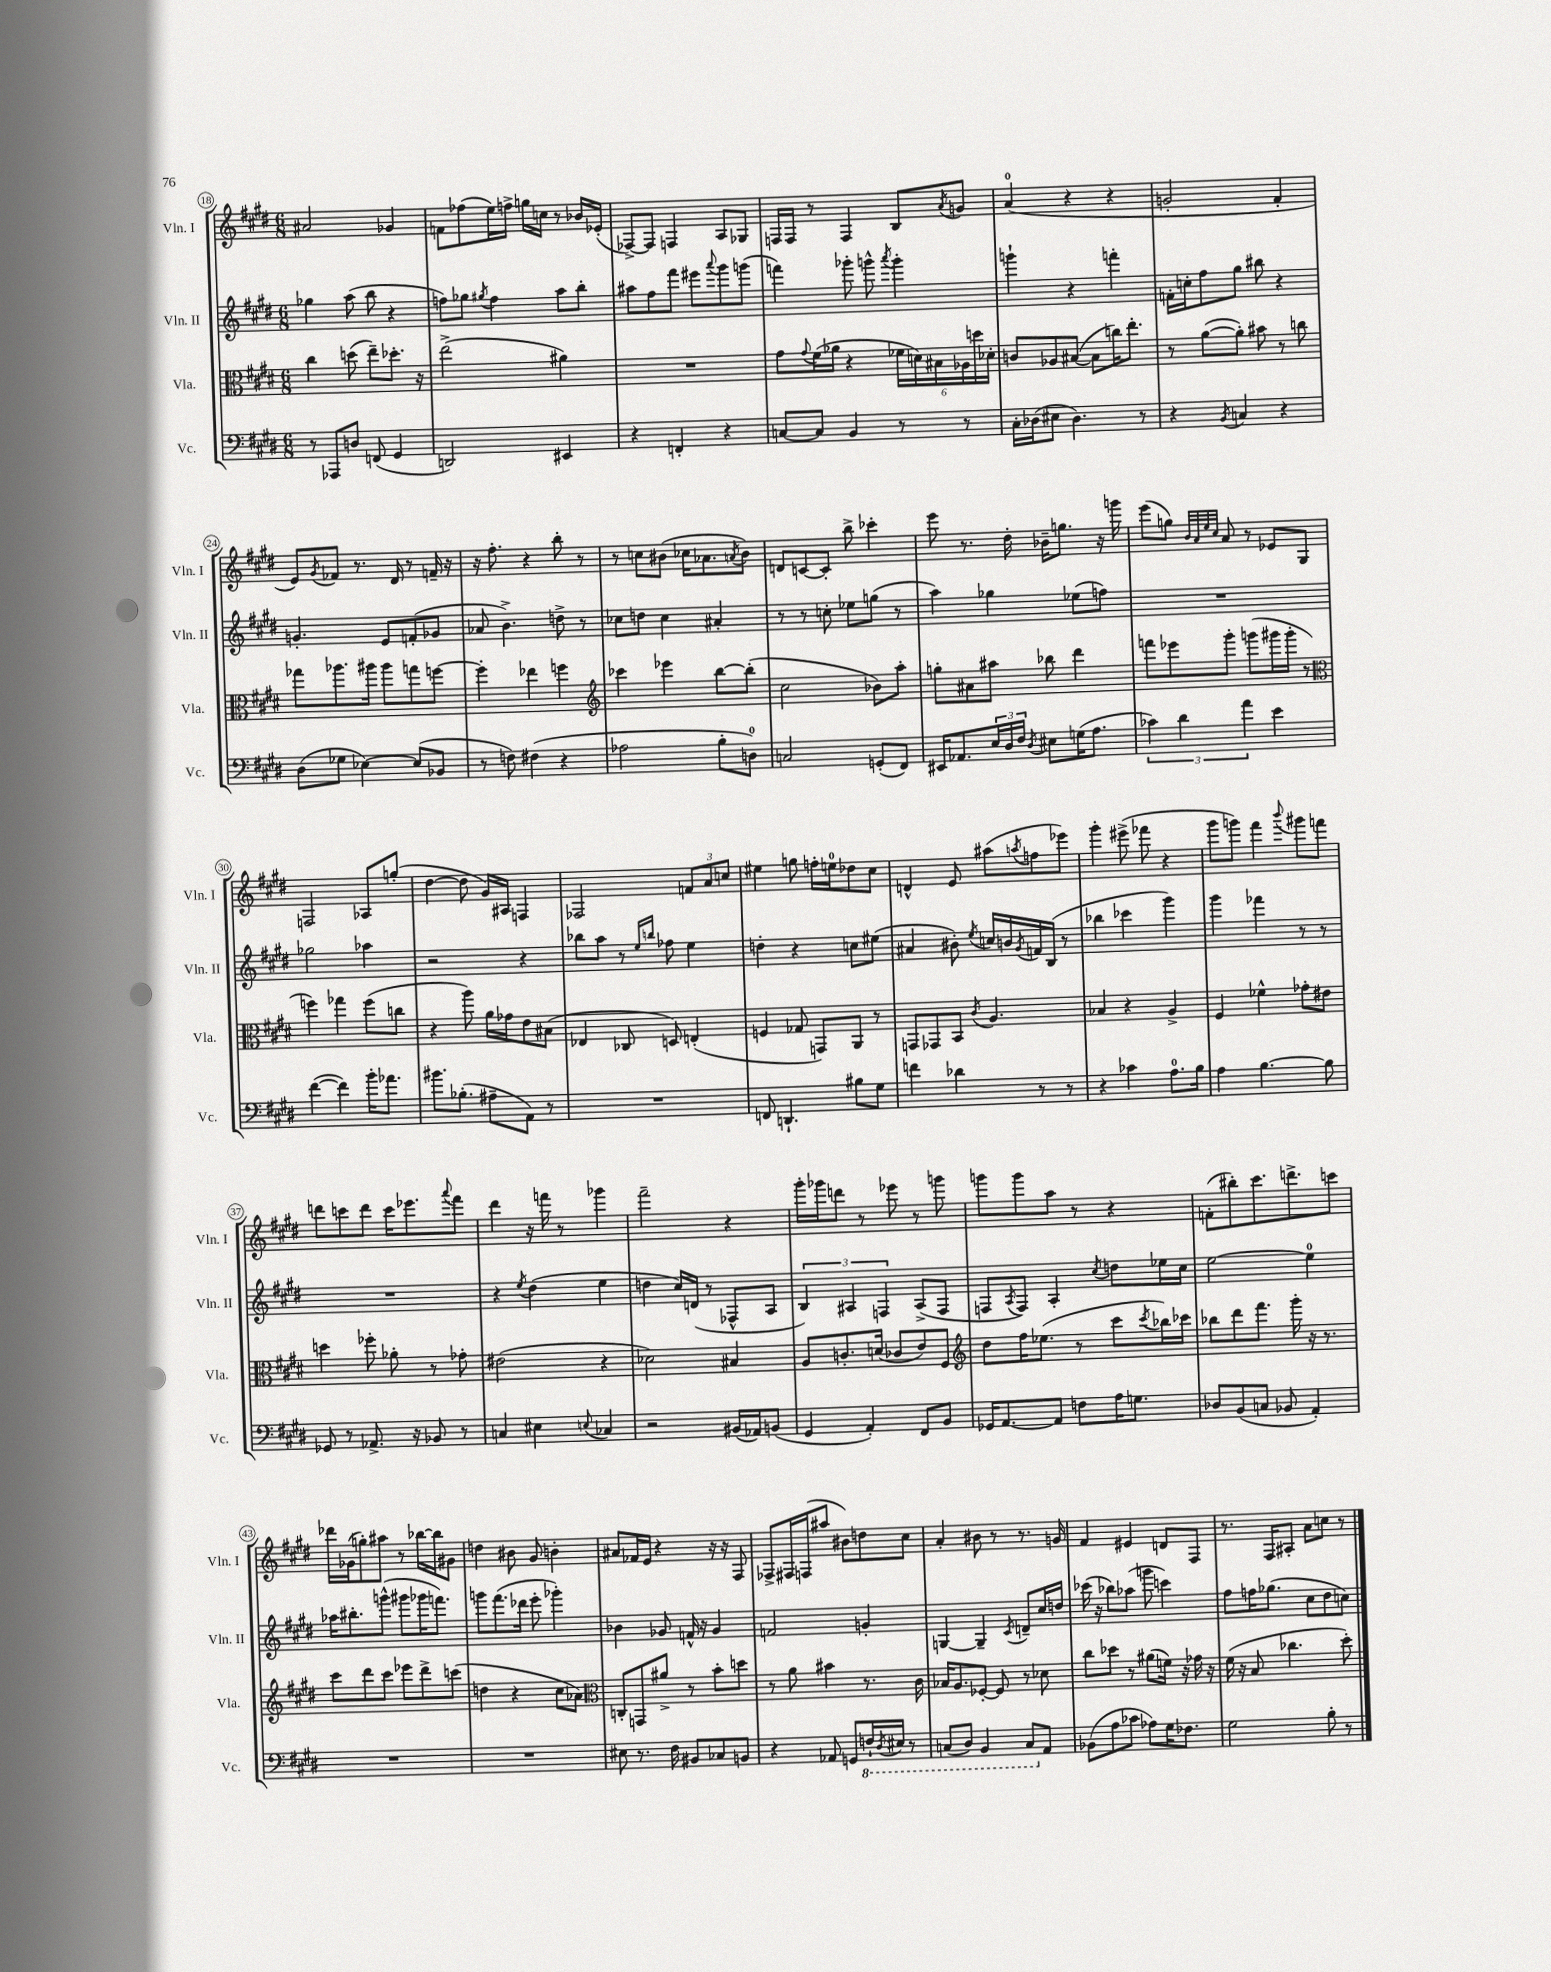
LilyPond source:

<<
\new StaffGroup <<
\new Staff = "s0" \with { instrumentName = "Vln. I" shortInstrumentName = "Vln. I" } {
    \clef treble \key e \major \numericTimeSignature \time 6/8
    ais'2 ges'4 |
    f'8 fes''8( e''16) f''16-> g''16 c''16 r8 bes'16 ees'16-.( |
    fes8~->) fes8 f4 a8 ges8 |
    f16 f16 r8 f4 b8 \acciaccatura { a'8 } g'8 |
    a'4-0( r4 r4 |
    g'2-. fis'4-. |
    e'8) \acciaccatura { gis'8 } fes'8 r8. dis'16 r8 f'16-- r16 |
    r16 fis''8.-. r4 b''8-. r8 |
    r8 c''8 bis'8( ces''16 aes'8. \acciaccatura { a'8 } bis'8) |
    d'8 c'8~ c'8-. b''8-> ces'''4-. |
    e'''8 r8. dis''16-. bes'16-- g''8. r16 g'''16 |
    e'''8( g''8) \grace { b'32 a'32 e''32 cis''32 } a'8 r8 ees'8 gis8 |
    f2 aes8 g''8-.( |
    dis''4~ dis''8 gis'16) ais16 f4 |
    fes2 \tuplet 3/2 { f'8 a'8 c''8 } |
    eis''4 g''8 f''16-. e''16-0 des''8 cis''8 |
    d'4-^ e'8 ais''8( \acciaccatura { a''8 } f''8 ees'''8) |
    gis'''4-. eis'''8->( fes'''8 r4 |
    gis'''8 g'''8) fis'''4 \appoggiatura { b'''8 } gis'''8 f'''8 |
    d'''8 c'''8 d'''8 c'''16 ees'''8. \appoggiatura { a'''8 } fis'''8 |
    dis'''4 r16 f'''16 r8 ges'''4 |
    fis'''2-- r4 |
    gis'''16-. ges'''16 d'''8 r8 ees'''8 r8 g'''8 |
    g'''8 g'''8 a''8 r8 r4 |
    f'8-.( bis''8-.) cis'''8. d'''8.-> c'''8 |
    des'''16 ges'16( g''8-.) ais''8 r8 bes''16~ bes''16 gis'8 |
    d''4 bis'8 gis'8 b'4-. |
    ais'8 fes'16 e'16 r4 r16 r16 fis8 |
    fes8-> fis16 f16( ais''8 bis'8) d''8 cis''8 |
    a'4-. bis'8 r8 r8. g'16 |
    fis'4 eis'4 d'8 fis8 |
    r8. fis16 ais8-. a'8 c''8 r8 \bar "|." |
}
\new Staff = "s1" \with { instrumentName = "Vln. II" shortInstrumentName = "Vln. II" } {
    \clef treble \key e \major \numericTimeSignature \time 6/8
    ges''4 a''8( b''8 r4 |
    f''8) ges''8 \acciaccatura { gis''8 } f''4 a''8 b''8-. |
    ais''8 fis''8 fis'''8 eis'''8 \appoggiatura { a'''8 } gis'''8 g'''8( |
    f'''4) ges'''8-. g'''8-^ \acciaccatura { a'''8 } g'''4-. |
    g'''4-! r4 f'''4-. |
    f'16-. c''16-. fis''8 gis''8 bis''8 r4 |
    g'4.-. e'8 f'8-.( ges'8 |
    aes'8 b'4.->) d''8-> r8 |
    ces''8 d''8 ces''4 ais'4-. |
    r8 r8 c''8-. ees''8 g''8( r8 |
    a''4) ges''4 ees''8( f''8) |
    R2. |
    ges''2 aes''4 |
    r2 r4 |
    bes''8 a''8 r8 \grace { e''16 b''16 } fes''8 e''4 |
    d''4-. r4 c''8 eis''8( |
    ais'4 bis'8-.) \acciaccatura { e''8 } c''16 b'16 \acciaccatura { gis'8 } f'16 b16( r8 |
    bes''4 ces'''4 gis'''4) |
    gis'''4 fes'''4 r8 r8 |
    R2. |
    r4 \acciaccatura { e''8 } dis''4( e''4 |
    d''4 cis''16) d'16( r8 fes8-^ a8 |
    \tuplet 3/2 { b4) ais4 f4 } ais8->( f8 |
    f8 \acciaccatura { a8 } f8) a4-. \acciaccatura { cis''8 } d''8 ees''16 cis''16 |
    e''2~ e''4-0 |
    aes''16 bis''8.-. g'''8-^( gis'''8 ges'''16 f'''8.) |
    g'''8 fis'''8.( des'''16 e'''8-. ges'''4-.) |
    bes'4 ges'8 f'16-^ r16 ges'4 |
    f'2 g'4-. |
    g4~ g4-- \acciaccatura { cis'8 } d'8-- cis''16 d''16 |
    ces'''16( r16 bes''8) aes''8( g'''8 c'''4) |
    fis''8 f''16 ges''8.( cis''8 dis''8 c''8) \bar "|." |
}
\new Staff = "s2" \with { instrumentName = "Vla." shortInstrumentName = "Vla." } {
    \clef alto \key e \major \numericTimeSignature \time 6/8
    cis''4 d''8( e''8--) des''8.-. r16 |
    e''2->( ais'4) |
    R2. |
    gis'8 \appoggiatura { gis'8 } fis'16( aes'16 r4 \tuplet 6/4 { fes'16 d'16) bis16 aes16 d''16 des'16-. } |
    c'8 aes8 bis8~( bis8 c''16) e''8.-. |
    r8 a'8~( a'8-.) bis'8 r8 c''8 |
    ges''8 aes''8. ais''16 ais''8 g''8 f''8~ |
    f''4-. ees''4 f''4 |
    \clef treble ces'''4 ees'''4 b''8~ b''8-.( |
    cis''2 bes'8) a''8-. |
    g''8-. ais'8 ais''8 bes''8 dis'''4 |
    f'''8 ees'''8 gis'''8-. g'''8( gis'''16 gis'''16-. r8 |
    \clef alto f''4) ges''4 f''8( c''8 |
    r4 a''8) a'16 ges'16 e'8 bis8( |
    ees4 ces8 d8) e4-.( |
    f4 ges8 g,8) a,8 r8 |
    g,8 ges,8 b,8 \acciaccatura { cis'8 } a4. |
    bes4 r4 a4-> |
    fis4 fes'4-^ ges'8-. eis'8 |
    d''4 fes''8-. aes'8-. r8 ges'8-. |
    eis'2( r4 |
    des'2) bis4 |
    a8 c'8.-. d'16( ces'8 e'8) fis8 |
    \clef treble dis''8 fis''16 ees''8.( r8 cis'''8 \acciaccatura { cis'''8 } bes''16) ces'''16 |
    bes''8 dis'''8 fis'''8. gis'''16-. r16 r8. |
    cis'''8 dis'''8 cis'''8 ees'''8 dis'''8-> c'''8( |
    d''4 r4 cis''8 aes'8) |
    \clef alto c8-. g,8 ais'8-> r8 b'8-. d''8 |
    r8 a'8 bis'4 r8. cis'16 |
    bes16 a8. fes8~-. fes8 r8 des'8 |
    cis''8 des''8 r8 ais'8( f'16) r16 ges'16 r16 |
    fis'16( r16 b8 ces''4. dis''8-.) \bar "|." |
}
\new Staff = "s3" \with { instrumentName = "Vc." shortInstrumentName = "Vc." } {
    \clef bass \key e \major \numericTimeSignature \time 6/8
    r8 aes,,8 d8 f,8( gis,4 |
    d,2) eis,4 |
    r4 f,4-. r4 |
    c8~ c8 b,4 r8 r8 |
    cis16-. des16( eis8 des4.) r8 |
    r4 \acciaccatura { b,8 } c4 r4 |
    dis8( ges8 ees4~) ees8( bes,8 |
    r8 f8) fis4( r4 |
    aes2 b8-. d8-0) |
    c2 g,8-.( fis,8) |
    eis,16 aes,8. \tuplet 3/2 { e16 dis16 fis16 } \acciaccatura { dis8 } eis8 g16( a8. |
    \tuplet 3/2 { ces'4) dis'4 a'4 } e'4 |
    fis'4~( fis'4) b'16-. aes'8. |
    bis'8. bes8.-.( ais8-- a,8) r8 |
    R2. |
    f,8 d,4.-! bis8 gis8 |
    f'4 des'4 r8 r8 |
    r4 ces'4 a8.-0 b16 |
    a4 b4.~ b8 |
    ges,8 r8 aes,8.-> r16 bes,8 r8 |
    c4 eis4 \appoggiatura { e8 } ces4 |
    r2 bis,16( aes,16) b,8( |
    gis,4 a,4-.) fis,8 b,8 |
    ges,16 a,8.~ a,8 f8 a16 g8. |
    des8 b,8( c8 bes,8 a,4-.) |
    R2. |
    R2. |
    eis8 r8. fis16 bis,8 ces8 b,8 |
    r4 aes,8 g,8 \ottava #-1 f,16-! \acciaccatura { dis,8 } eis,16 r8 |
    c,8( dis,8) b,,4 c,8 \ottava #0 a,8 |
    bes,8( a8 ces'8 aes8) gis16 fes8. |
    gis2 b8-. r8 \bar "|." |
}
>>
>>
\layout { \context { \Score currentBarNumber = #18 \override BarNumber.stencil = #(make-stencil-circler 0.1 0.3 ly:text-interface::print) } }
